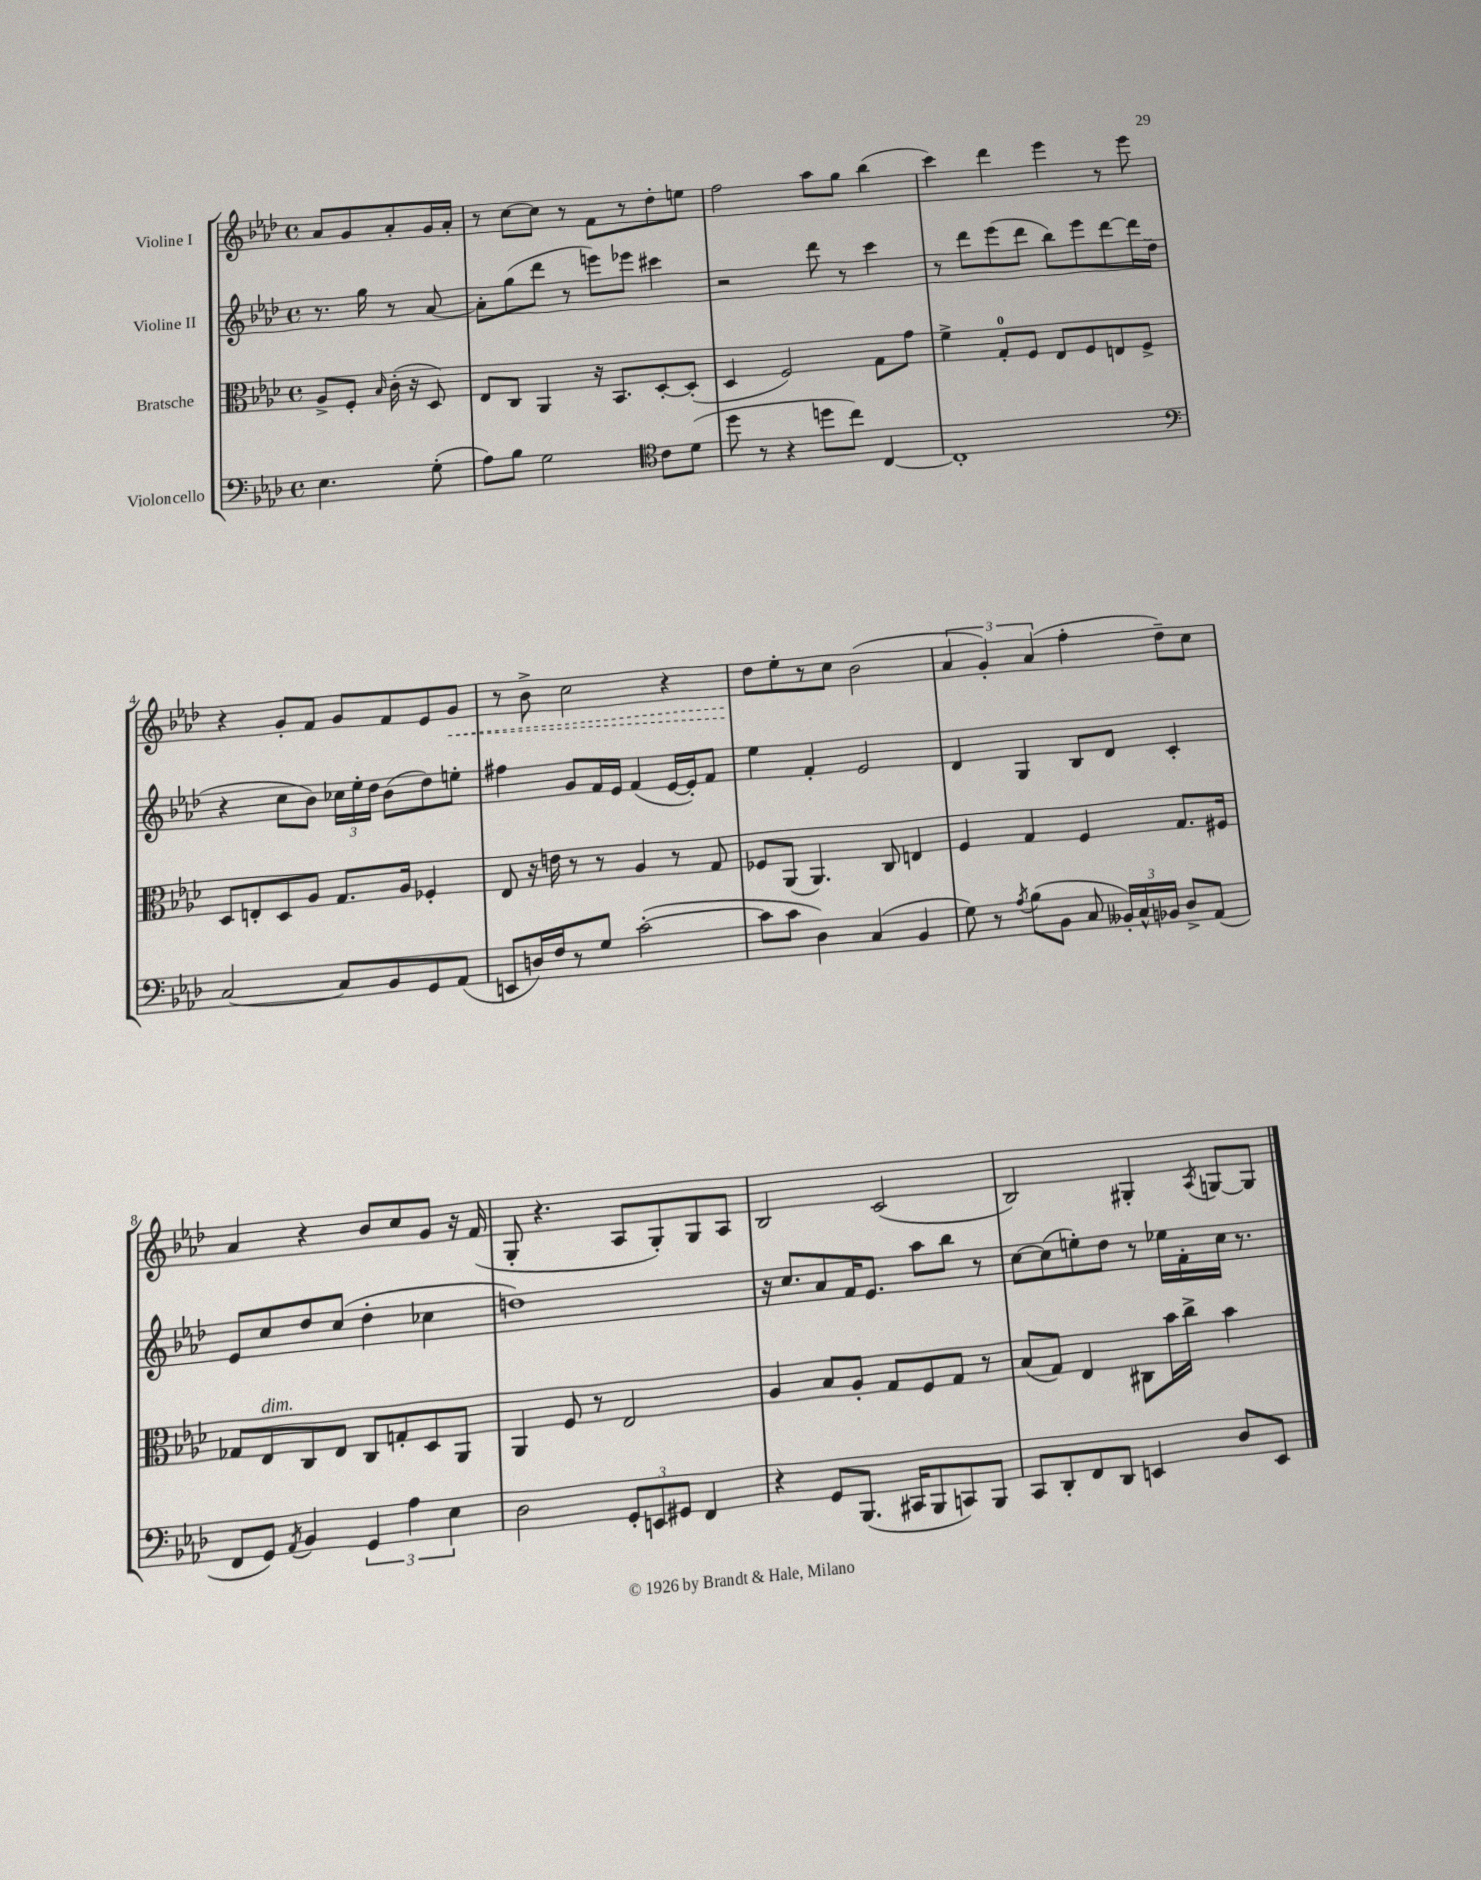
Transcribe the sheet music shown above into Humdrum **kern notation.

**kern	**kern	**kern	**kern
*staff4	*staff3	*staff2	*staff1
*clefF4	*clefC3	*clefG2	*clefG2
*k[b-e-a-d-]	*k[b-e-a-d-]	*k[b-e-a-d-]	*k[b-e-a-d-]
*M4/4	*M4/4	*M4/4	*M4/4
*met(c)	*met(c)	*met(c)	*met(c)
4.E-	8A-^	8.r	8a-
.	8F'	.	8g
.	.	16gg	.
.	16qqB-	.	.
.	(16c'	8r	8a-'
.	16r	.	.
(8G'	8D-)	[8a-	16g
.	.	.	16a-'
=	=	=	=
8A-)	8E-	8a-']	8r
8B-	8C	(8gg	[8cc
2G	4AA-	8ddd-	8cc]
.	.	8r	8r
.	16r	8eee)	8f
.	8.BB-	.	.
.	.	8eee-	8r
*clefC4	*	*	*
8c	[8D-'	4ccc#	8dd-'
(8d-	(8D-']	.	8ee
=	=	=	=
8dd-	4D-	2r	2ff
8r	.	.	.
4r	2F)	.	.
8dd	.	8ddd-	8aa-
8cc)	.	8r	8gg
[4C	8G	4ccc	(4bb-
.	8g	.	.
=	=	=	=
1C']	4f^	8r	4ccc)
.	.	8ddd-	.
.	8G'	(8eee-	4ddd-
.	8F	8ddd-	.
.	8E-	8bb-)	4eee-
.	8F	8eee-	.
.	8E	[8ddd-	8r
.	8F^	16ddd-]	8eee-
.	.	(16dd-	.
=	=	=	=
*clefF4	*	*	*
[2C	8D-	4r	4r
.	8E'	.	.
.	8D-	8cc	8g'
.	8A-	8b-)	8f
8C]	8.G	24cc-	8g
.	.	24ee-'	.
.	.	24dd-	.
8BB-	.	(8b-	8f
.	16A-	.	.
8GG	4F-'	8dd-)	8e-
(8AA-	.	8ee'	8g
=	=	=	=
8EE	8E-	4ff#	8r
16D)	16r	.	8b-^
16F	16e	.	.
8r	8r	8g	2cc
8G	8r	16f	.
.	.	16e-	.
([2c'	4A-	(4f	.
.	8r	[16e-	4r
.	.	16e-'])	.
.	8G	8f	.
=	=	=	=
8c]	8F-	4ee-	8dd-
8c	(8AA-	.	8ee-'
4D-)	4.AA-)	4f'	8r
.	.	.	8cc
(4C	.	2e-	(2b-
.	8C	.	.
4BB-	4E	.	.
=	=	=	=
8G)	4F	4d-	6a-
8r	.	.	.
.	.	.	6g')
8qA-	.	.	.
(8B-	4G	4G	.
.	.	.	(6a-
8BB-	.	.	.
8C	4F	8B-	4ff'
24BB--')	.	8d-	.
24C^^	.	.	.
24BB-	.	.	.
8D-^	8.G	4c'	8dd-~)
(8AA-	.	.	8cc
.	16F#	.	.
=	=	=	=
8FF	8G-	8e-	4a-
8GG)	8E-	8cc	.
8qAA-	.	.	.
4BB-	8C	8dd-	4r
.	8E-	(8cc	.
6GG	8C	4dd-'	8b-
.	8G'	.	8cc
6A-	.	.	.
.	8D-	4cc-	8g
6E-	.	.	.
.	8AA-	.	16r
.	.	.	(16f
=	=	=	=
2D-	4AA-	1dd)	8G'
.	.	.	4.r
.	8F	.	.
.	8r	.	.
12GG'	2E-	.	8A-
12EE	.	.	.
.	.	.	8G')
12GG#	.	.	.
4FF	.	.	8G
.	.	.	8A-
=	=	=	=
4r	4A-	16r	2B-
.	.	8.cc	.
8GG	8B-	8a-	.
(8.BBB-	8A-'	16f	.
.	.	8.e-	.
.	8G	.	(2c
16CC#	.	.	.
8BBB-	8F	8aa-	.
8CC)	8G	8bb-	.
8BBB-	8r	8r	.
=	=	=	=
8CC	(8B-	[8cc	2B-)
8DD-'	8G)	(8cc]	.
8FF	4E-	8ee')	.
8DD-	.	8dd-	.
4EE	8C#	8r	4G#'
.	16b-	16ee-	.
.	16cc^	16f'	.
.	.	.	8qA-
8D-	4b-	16cc	[8G
.	.	8.r	.
8EE	.	.	8G]
==	==	==	==
*-	*-	*-	*-
